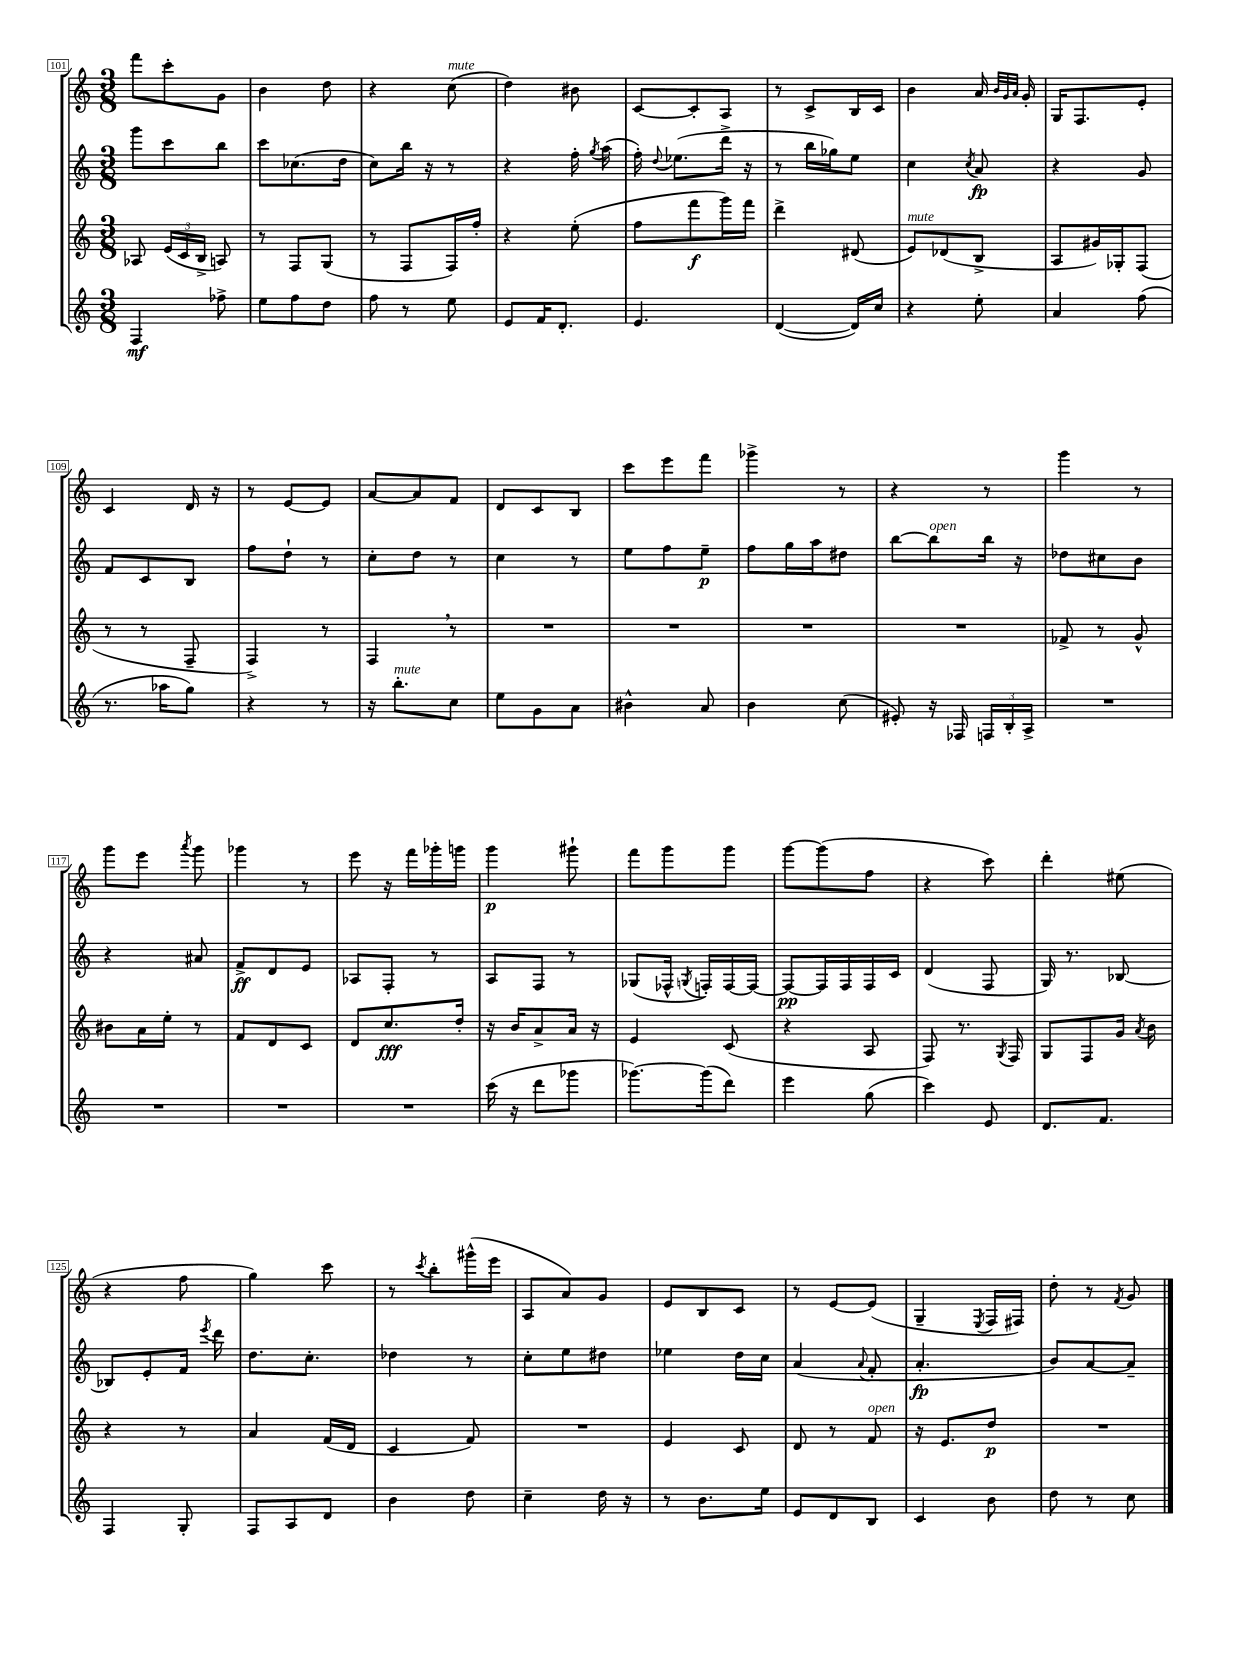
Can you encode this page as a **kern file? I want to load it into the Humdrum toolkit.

**kern	**dynam	**kern	**dynam	**kern	**dynam	**kern	**dynam
*part4	*part4	*part3	*part3	*part2	*part2	*part1	*part1
*staff4	*staff4	*staff3	*staff3	*staff2	*staff2	*staff1	*staff1
*clefG2	*	*clefG2	*	*clefG2	*	*clefG2	*
*k[]	*	*k[]	*	*k[]	*	*k[]	*
*M3/8	*	*M3/8	*	*M3/8	*	*M3/8	*
=101	=101	=101	=101	=101	=101	=101	=101
4F/	mf	8A-X/	.	8ggg\L	.	8fff\L	.
.	.	(24e/LL	.	8ccc\	.	8ccc'\	.
.	.	24c/	.	.	.	.	.
.	.	24B^/JJ	.	.	.	.	.
8ff-X^\	.	8An/)	.	8bb\J	.	8g\J	.
=102	=102	=102	=102	=102	=102	=102	=102
8ee\L	.	8r	.	8ccc\L	.	4b\	.
8ff\	.	8F/L	.	(8.cc-X\	.	.	.
8dd\J	.	(8G/J	.	.	.	8dd\	.
.	.	.	.	16dd\Jk	.	.	.
=103	=103	=103	=103	=103	=103	=103	=103
8ff\	.	8r	.	8cc\L)	.	4r	.
8r	.	8F/L	.	16bb\Jk	.	.	.
.	.	.	.	16r	.	.	.
!	!	!	!	!	!	!LO:TX:a:i:t=mute	!
8ee\	.	16F/L)	.	8r	.	(8cc\	.
.	.	16ff'/JJ	.	.	.	.	.
=104	=104	=104	=104	=104	=104	=104	=104
8e/L	.	4r	.	4r	.	4dd\)	.
16f/K	.	.	.	.	.	.	.
8.d'/J	.	.	.	.	.	.	.
.	.	(8ee'\	.	16ff'\	.	8b#X\	.
.	.	.	.	8qgg/	.	.	.
.	.	.	.	(16aa\	.	.	.
=105	=105	=105	=105	=105	=105	=105	=105
4.e/	.	8ff\L	.	16ff'\)	.	[8c/L	.
.	.	.	.	8qqdd/	.	.	.
.	.	.	.	(8.ee-X\L	.	.	.
.	.	8fff\	f	.	.	8c'/]	.
.	.	16ggg\L)	.	16ddd^\Jk	.	8A/J	.
.	.	16fff\JJ	.	16r	.	.	.
=106	=106	=106	=106	=106	=106	=106	=106
([4d/	.	4ddd^\	.	8r	.	8r	.
.	.	.	.	16bb\LL	.	8c^/L	.
.	.	.	.	16gg-X\J)	.	.	.
16d/LL])	.	(8d#X/	.	8ee\J	.	16B/L	.
16cc/JJ	.	.	.	.	.	16c/JJ	.
=107	=107	=107	=107	=107	=107	=107	=107
!	!	!LO:TX:a:i:t=mute	!	!	!	!	!
4r	.	8e/L)	.	4cc\	.	4b\	.
.	.	(8d-X/	.	.	.	.	.
.	.	.	.	8qcc/	.	.	.
8ee'\	.	8B^/J	.	8a/	fp	16a/	.
.	.	.	.	.	.	32qqb/LLL	.
.	.	.	.	.	.	32qqg/	.
.	.	.	.	.	.	32qqa/JJJ	.
.	.	.	.	.	.	16g'/	.
=108	=108	=108	=108	=108	=108	=108	=108
4a/	.	8A/L	.	4r	.	16G/KL	.
.	.	.	.	.	.	8.F/	.
.	.	16g#X/L)	.	.	.	.	.
.	.	16G-X'/J	.	.	.	.	.
(8ff\	.	(8F/J	.	8g/	.	8e'/J	.
!!LO:LB:g=z
=109	=109	=109	=109	=109	=109	=109	=109
8.r	.	8r	.	8f/L	.	4c/	.
.	.	8r	.	8c/	.	.	.
16aa-X\KL	.	.	.	.	.	.	.
8gg\J)	.	8F~/	.	8B/J	.	16d/	.
.	.	.	.	.	.	16r	.
=110	=110	=110	=110	=110	=110	=110	=110
4r	.	4F^/)	.	8ff\L	.	8r	.
.	.	.	.	8dd`\J	.	[8e/L	.
8r	.	8r	.	8r	.	8e/J]	.
=111	=111	=111	=111	=111	=111	=111	=111
16r	.	4F,/	.	8cc'\L	.	[8a/L	.
!LO:TX:a:i:t=mute	!	!	!	!	!	!	!
8.bb'\L	.	.	.	.	.	.	.
.	.	.	.	8dd\J	.	8a/]	.
8cc\J	.	8r	.	8r	.	8f/J	.
=112	=112	=112	=112	=112	=112	=112	=112
8ee\L	.	4.r	.	4cc\	.	8d/L	.
8g\	.	.	.	.	.	8c/	.
8a\J	.	.	.	8r	.	8B/J	.
=113	=113	=113	=113	=113	=113	=113	=113
4b#X^^\	.	4.r	.	8ee\L	.	8ccc\L	.
.	.	.	.	8ff\	.	8eee\	.
8a/	.	.	.	8ee~\J	p	8fff\J	.
=114	=114	=114	=114	=114	=114	=114	=114
4b\	.	4.r	.	8ff\L	.	4ggg-X^\	.
.	.	.	.	16gg\L	.	.	.
.	.	.	.	16aa\J	.	.	.
(8cc\	.	.	.	8dd#X\J	.	8r	.
=115	=115	=115	=115	=115	=115	=115	=115
8e#X'/)	.	4.r	.	[8bb\L	.	4r	.
!	!	!	!	!LO:TX:a:i:t=open	!	!	!
16r	.	.	.	8bb\]	.	.	.
16F-X/	.	.	.	.	.	.	.
24Fn/LL	.	.	.	16bb\Jk	.	8r	.
24B'/	.	.	.	.	.	.	.
.	.	.	.	16r	.	.	.
24A^/JJ	.	.	.	.	.	.	.
=116	=116	=116	=116	=116	=116	=116	=116
4.r	.	8f-X^/	.	8dd-X\L	.	4ggg\	.
.	.	8r	.	8cc#X\	.	.	.
.	.	8g^^/	.	8b\J	.	8r	.
!!LO:LB:g=z
=117	=117	=117	=117	=117	=117	=117	=117
4.r	.	8b#X\L	.	4r	.	8ggg\L	.
.	.	16a\L	.	.	.	8eee\J	.
.	.	16ee'\JJ	.	.	.	.	.
.	.	.	.	.	.	8qaaa/	.
.	.	8r	.	8a#X/	.	8ggg\	.
=118	=118	=118	=118	=118	=118	=118	=118
4.r	.	8f/L	.	8f^/L	ff	4ggg-X\	.
.	.	8d/	.	8d/	.	.	.
.	.	8c/J	.	8e/J	.	8r	.
=119	=119	=119	=119	=119	=119	=119	=119
4.r	.	8d/L	.	8A-X/L	.	8eee\	.
.	.	8.cc/	fff	8F'/J	.	16r	.
.	.	.	.	.	.	16fff\LL	.
.	.	.	.	8r	.	16ggg-X'\	.
.	.	16dd'/Jk	.	.	.	16gggn\JJ	.
=120	=120	=120	=120	=120	=120	=120	=120
(16ccc\	.	16r	.	8A/L	.	4ggg\	p
16r	.	16b/KL	.	.	.	.	.
8ddd\L	.	8a^/	.	8F/J	.	.	.
8ggg-X\J	.	16a/Jk	.	8r	.	8ggg#X`\	.
.	.	16r	.	.	.	.	.
=121	=121	=121	=121	=121	=121	=121	=121
[8.ggg-X\L)	.	4e/	.	(8G-X/L	.	8fff\L	.
.	.	.	.	16F-X^^/Jk	.	8ggg\	.
.	.	.	.	8qGn/	.	.	.
(16ggg-\k]	.	.	.	16Fn'/LL)	.	.	.
8ddd\J)	.	(8c/	.	[16F/	.	8ggg\J	.
.	.	.	.	16F/JJ_	.	.	.
=122	=122	=122	=122	=122	=122	=122	=122
4eee\	.	4r	.	8F/L_	pp	[8ggg\L	.
.	.	.	.	16F/L]	.	(8ggg\]	.
.	.	.	.	16F/	.	.	.
(8gg\	.	8A/	.	16F/	.	8ff\J	.
.	.	.	.	16c/JJ	.	.	.
=123	=123	=123	=123	=123	=123	=123	=123
4ccc\)	.	8F/)	.	(4d/	.	4r	.
.	.	8.r	.	.	.	.	.
8e/	.	.	.	8F/	.	8ccc\)	.
.	.	8qG/	.	.	.	.	.
.	.	16F/	.	.	.	.	.
=124	=124	=124	=124	=124	=124	=124	=124
8.d/L	.	8G/L	.	16G/)	.	4ddd'\	.
.	.	.	.	8.r	.	.	.
.	.	8F/	.	.	.	.	.
8.f/J	.	.	.	.	.	.	.
.	.	16g/Jk	.	[8B-X/	.	(8ee#X\	.
.	.	8qa/	.	.	.	.	.
.	.	16b\	.	.	.	.	.
!!LO:LB:g=z
=125	=125	=125	=125	=125	=125	=125	=125
4F/	.	4r	.	8B-X/L]	.	4r	.
.	.	.	.	8e'/	.	.	.
8G'/	.	8r	.	16f/Jk	.	8ff\	.
.	.	.	.	8qeee/	.	.	.
.	.	.	.	16ddd\	.	.	.
=126	=126	=126	=126	=126	=126	=126	=126
8F/L	.	4a/	.	8.dd\L	.	4gg\)	.
8A/	.	.	.	.	.	.	.
.	.	.	.	8.cc'\J	.	.	.
8d/J	.	(16f/LL	.	.	.	8ccc\	.
.	.	16d/JJ	.	.	.	.	.
=127	=127	=127	=127	=127	=127	=127	=127
4b\	.	4c/	.	4dd-X\	.	8r	.
.	.	.	.	.	.	8qccc/	.
.	.	.	.	.	.	8bb'\L	.
8dd\	.	8f/)	.	8r	.	(16ggg#X^^\L	.
.	.	.	.	.	.	16eee\JJ	.
=128	=128	=128	=128	=128	=128	=128	=128
4cc~\	.	4.r	.	8cc'\L	.	8A/L	.
.	.	.	.	8ee\	.	8a/)	.
16dd\	.	.	.	8dd#X\J	.	8g/J	.
16r	.	.	.	.	.	.	.
=129	=129	=129	=129	=129	=129	=129	=129
8r	.	4e/	.	4ee-X\	.	8e/L	.
8.b\L	.	.	.	.	.	8B/	.
.	.	8c/	.	16dd\LL	.	8c/J	.
16ee\Jk	.	.	.	16cc\JJ	.	.	.
=130	=130	=130	=130	=130	=130	=130	=130
8e/L	.	8d/	.	(4a/	.	8r	.
8d/	.	8r	.	.	.	[8e/L	.
.	.	.	.	8qqa/	.	.	.
!	!	!LO:TX:a:i:t=open	!	!	!	!	!
8B/J	.	8f/	.	8f'/	.	(8e/J]	.
=131	=131	=131	=131	=131	=131	=131	=131
4c/	.	16r	.	4.a'/	fp	4G~/	.
.	.	8.e/L	.	.	.	.	.
.	.	.	.	.	.	8qE/	.
8b\	.	8dd/J	p	.	.	16F/LL	.
.	.	.	.	.	.	16F#X/JJ)	.
=132	=132	=132	=132	=132	=132	=132	=132
8dd\	.	4.r	.	8b/L)	.	8dd'\	.
8r	.	.	.	[8a/	.	8r	.
.	.	.	.	.	.	8qf/	.
8cc\	.	.	.	8a~/J]	.	8g/	.
==	==	==	==	==	==	==	==
*-	*-	*-	*-	*-	*-	*-	*-
